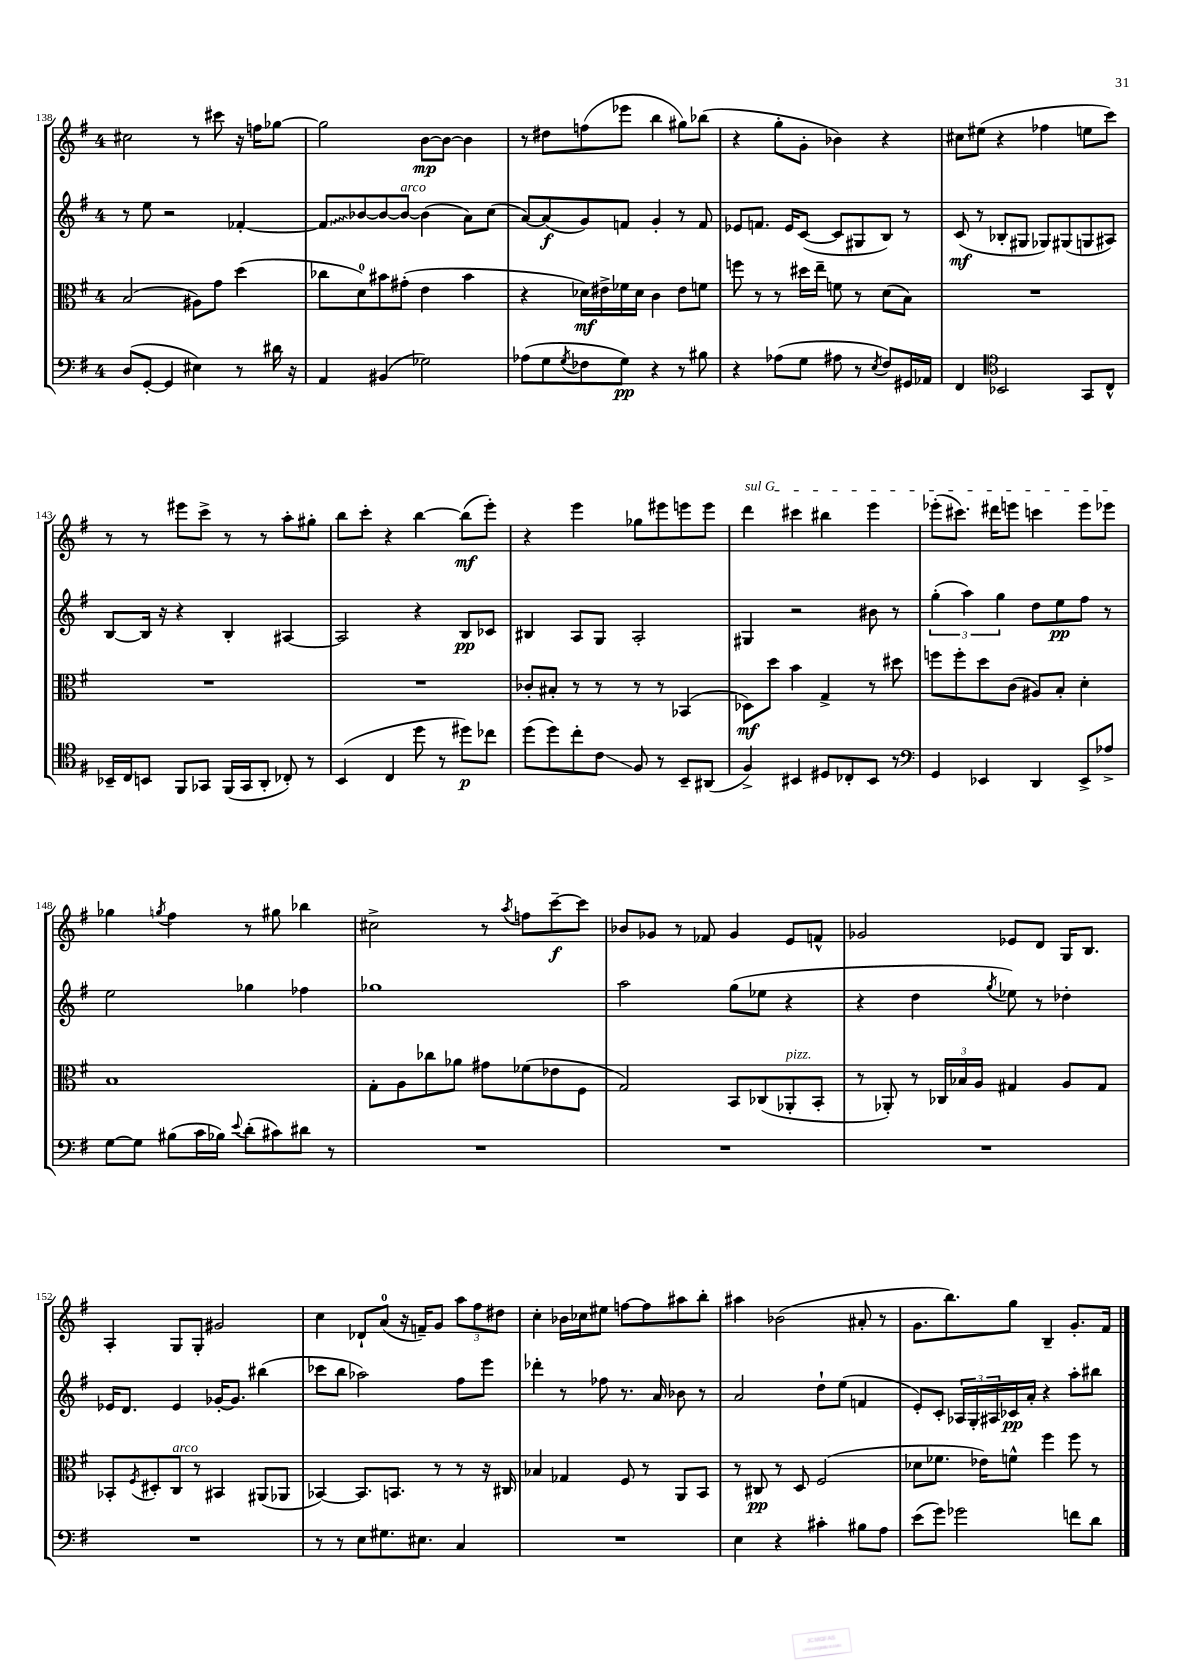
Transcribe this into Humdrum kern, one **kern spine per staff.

**kern	**kern	**kern	**kern
*staff4	*staff3	*staff2	*staff1
*clefF4	*clefC3	*clefG2	*clefG2
*k[f#]	*k[f#]	*k[f#]	*k[f#]
*M4/4	*M4/4	*M4/4	*M4/4
(8D	(2B	8r	2cc#
[8GG'	.	8ee	.
4GG]	.	2r	.
4E#)	8A#)	.	8r
.	8g	.	8ccc#
8r	(4dd	[4f-'	16r
.	.	.	16ff
16d#	.	.	[8gg-
16r	.	.	.
=	=	=	=
4AA	8cc-	8f-]	2gg-]
.	8d)	[8b-	.
(4BB#	8b#	8b-_	.
.	(8g#'	8b-_	.
2G-)	4e	(4b-]	[8b
.	.	.	8b_
.	4b#	8a)	4b]
.	.	(8cc	.
=	=	=	=
(8A-	4r	[8a)	8r
8G	.	(8a]	8dd#
8qG	.	.	.
8F-	16d-)	8g)	(8ff
.	16e#^	.	.
8G)	16f-	8f	8eee-
.	16d-	.	.
4r	4c	4g'	4bb
8r	8e#	8r	8gg#)
8B#	8f	8f	(8bb-
=	=	=	=
4r	8ff	8e-	4r
.	8r	8.f	.
(8A-	8r	.	8gg'
.	.	16e-	.
8G	16dd#	([8c	8g'
.	16ee~	.	.
8A#	8f	8c]	4b-)
8r	8r	8G#	.
8qE	.	.	.
8F#)	(8d	8B)	4r
16GG#	8B)	8r	.
16AA-	.	.	.
=	=	=	=
4FF#	1r	(8c	8cc#
.	.	8r	(8ee#
*clefC4	*	*	*
2BB-	.	8B-'	4r
.	.	8G#	.
.	.	8G-)	4ff-
.	.	(8G#	.
8GG	.	8G	8ee
8C^^	.	8A#)	8ccc)
=	=	=	=
16BB-~	1r	[8B	8r
16C	.	.	.
8BB	.	16B]	8r
.	.	16r	.
8FF#	.	4r	8eee#
8GG-	.	.	8ccc^
(16FF#	.	4B'	8r
16GG-	.	.	.
8AA'	.	.	8r
8C-')	.	[4A#	8aa'
8r	.	.	8gg#'
=	=	=	=
(4BB	1r	2A#]	8bb
.	.	.	8ccc'
4C	.	.	4r
8dd	.	4r	[4bb
8r	.	.	.
8dd#)	.	8B	(8bb]
8cc-	.	8c-	8eee')
=	=	=	=
(8dd	8c-'	4B#	4r
8dd)	8B#'	.	.
8cc'	8r	8A	4eee
8c	8r	8G	.
8F#	8r	2A'	8gg-
8r	8r	.	8eee#
8BB~	(4BB-	.	8eee
(8AA#	.	.	8eee
=	=	=	=
4F#^)	8D-)	4G#	4ddd
.	8dd	.	.
4BB#	4b	2r	4ccc#
8D#	4G^	.	4bb#
8C-'	.	.	.
8BB#	8r	8b#	4eee
8r	8dd#	8r	.
=	=	=	=
*clefF4	*	*	*
4GG	8ff	(6gg'	(8eee-'
.	8ff'	.	8.ccc#)
.	.	6aa)	.
4EE-	8dd	.	.
.	.	.	16ddd#
.	.	6gg	.
.	(8c	.	8eee
4DD	8A#)	8dd	4ccc
.	8B'	8ee	.
8EE-^	4d'	8ff#	8eee
8A-^	.	8r	8eee-
=	=	=	=
[8G	1B	2ee	4gg-
8G]	.	.	.
.	.	.	8qgg
(8B#	.	.	4ff#
16c	.	.	.
16B-)	.	.	.
8qqe	.	.	.
(8d'	.	4gg-	8r
8c#)	.	.	8gg#
8d#	.	4ff-	4bb-
8r	.	.	.
=	=	=	=
1r	8G'	1gg-	2cc#^
.	8A	.	.
.	8cc-	.	.
.	8a-	.	.
.	8g#	.	8r
.	.	.	8qaa
.	(8f-	.	8ff
.	8e-	.	[8ccc~
.	8F#	.	8ccc]
=	=	=	=
1r	2G)	2aa	8b-
.	.	.	8g-
.	.	.	8r
.	.	.	8f-
.	8BB	(8gg	4g-
.	(8C-	8ee-	.
.	8AA-'	4r	8e
.	8BB'	.	8f^^
=	=	=	=
1r	8r	4r	2g-
.	8AA-')	.	.
.	8r	4dd	.
.	24C-	.	.
.	24B-	.	.
.	24A	.	.
.	.	8qgg	.
.	4G#	8ee-)	8e-
.	.	8r	8d
.	8A	4dd-'	16G
.	.	.	8.B
.	8G#	.	.
=	=	=	=
1r	8BB-'	16e-	4A'
.	.	8.d	.
.	8qF#	.	.
.	8D#'	.	.
.	8C	4e-	8G
.	8r	.	8G'
.	4BB#	[16g-'	2g#
.	.	8.g-]	.
.	(8AA#	(4bb#	.
.	8AA-	.	.
=	=	=	=
8r	[4BB-)	8ccc-	4cc
8r	.	8bb	.
8E	8.BB-]	2aa-)	8d-`
8.G#	.	.	(8a
.	8.BB	.	.
.	.	.	16r
8.E#	.	.	16f~)
.	8r	.	8g
4C	8r	8ff#	12aa
.	.	.	12ff#
.	16r	8eee	.
.	.	.	12dd#
.	16C#	.	.
=	=	=	=
1r	4B-	4ddd-'	4cc'
.	4G-	8r	16b-
.	.	.	16cc-
.	.	8ff-	8ee#
.	8F#	8.r	[8ff
.	8r	.	8ff]
.	.	16a	.
.	8AA	8b-	8aa#
.	8BB	8r	8bb'
=	=	=	=
4E	8r	2a	4aa#
.	8C#	.	.
4r	8r	.	(2b-
.	8D	.	.
4c#'	(2F#	8dd`	.
.	.	(8ee	.
8B#	.	4f	8a#'
8A	.	.	8r
=	=	=	=
(8e	8d-	8e')	8.g
8g)	8.f-	8c'	.
.	.	.	8.bb)
2g-	.	24A-	.
.	.	24G'	.
.	16e-)	.	.
.	.	24A#	.
.	8f^^	16c-	8gg
.	.	16a'	.
.	4ff#	4r	4B~
8f	8ff#	8aa'	8.g'
8d	8r	8bb#	.
.	.	.	16f#
==	==	==	==
*-	*-	*-	*-
